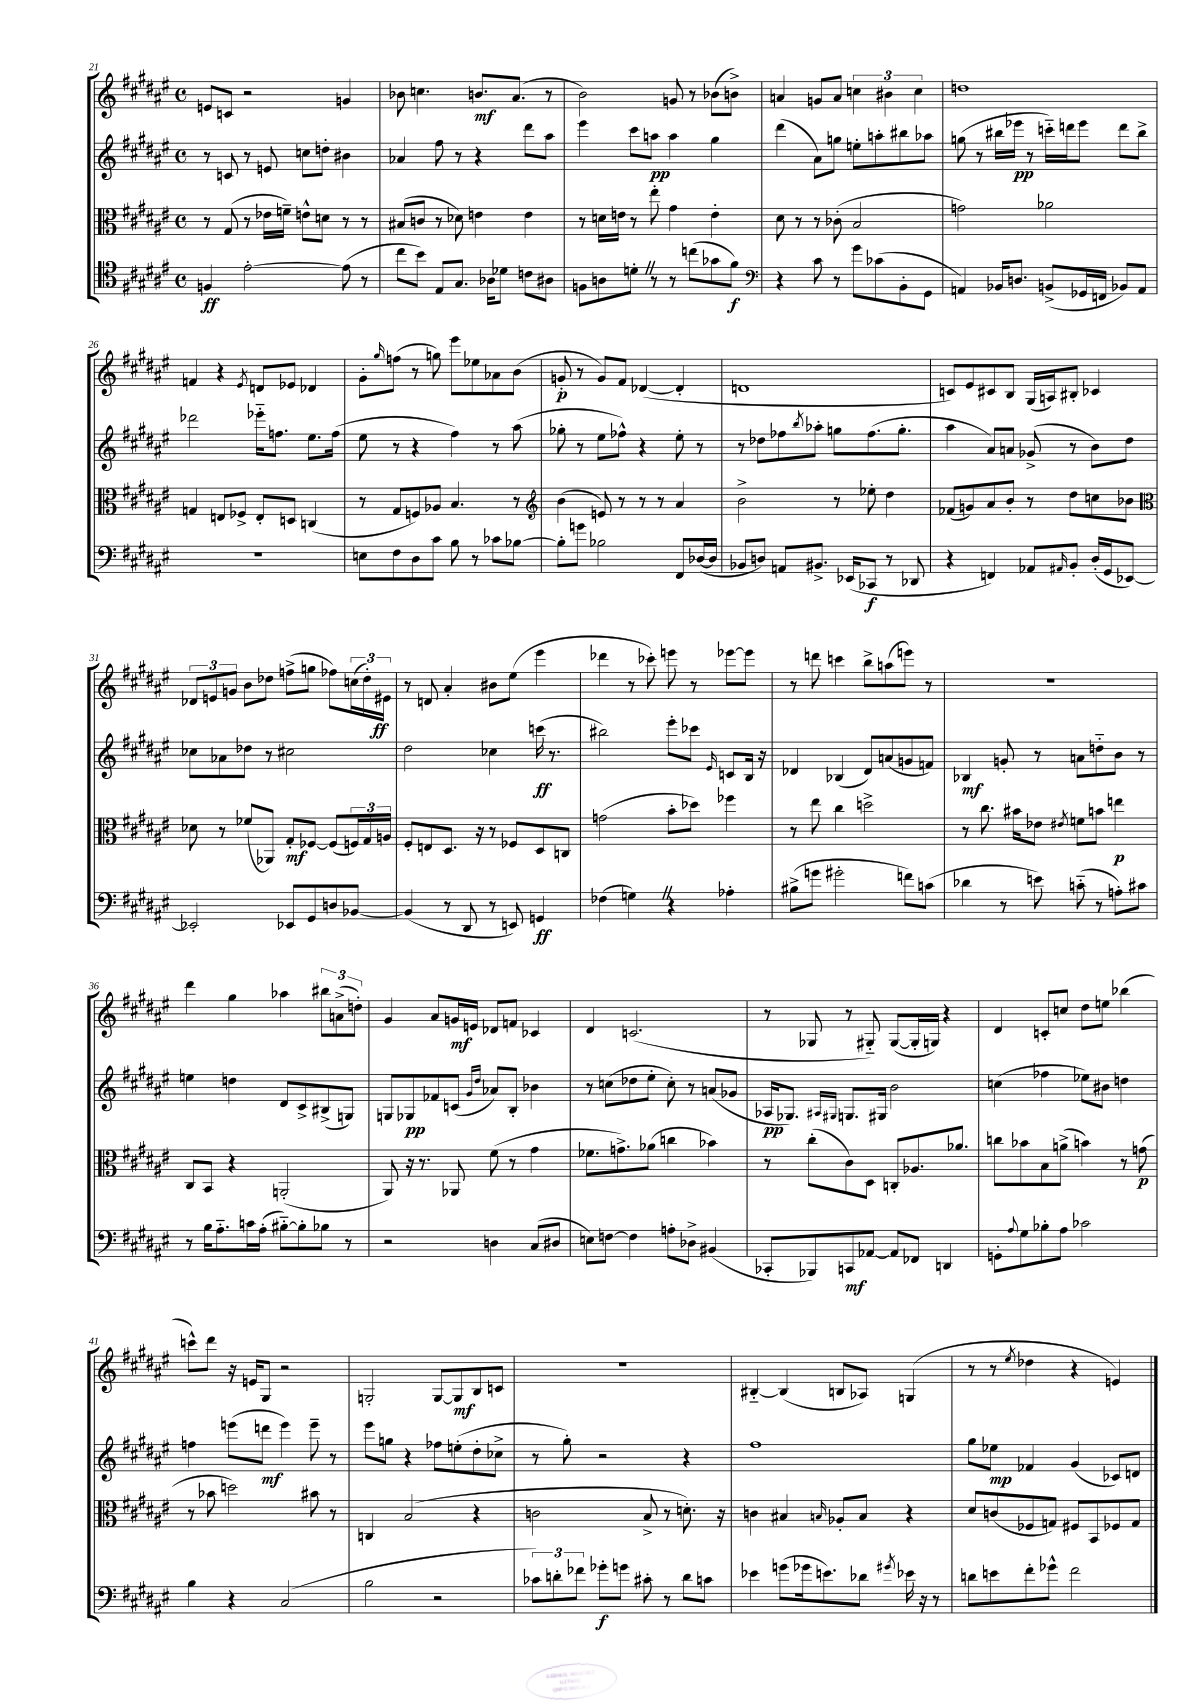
<<
\new StaffGroup <<
\new Staff = "s0" {
    \clef treble \key fis \major \defaultTimeSignature \time 4/4
    e'8 c'8 r2 g'4 |
    bes'8 c''4. b'8.\mf ais'8.( r8 |
    b'2) g'8 r8 bes'8( b'8->) |
    a'4 g'8 a'8 \tuplet 3/2 { c''4 bis'4 c''4 } |
    d''1 |
    f'4 r4 \acciaccatura { eis'8 } d'8 ees'8 des'4 |
    gis'8-. \grace { gis''16 } f''8( r8 g''8) eis'''8 ees''8 aes'8 b'8( |
    g'8-.\p r8 g'8) fis'8 des'4~( des'4-. |
    d'1 |
    c'8) eis'8 cis'8 b8 gis16( a16) bis8-. ces'4 |
    \tuplet 3/2 { des'8 e'8 g'8 } b'8 des''8 f''8->( g''8 fes''8) \tuplet 3/2 { c''16( des''16-.) eis'16\ff } |
    r8 d'8 ais'4-. bis'8 eis''8( eis'''4 |
    des'''4 r8 ces'''8-.) e'''8 r8 ees'''8~ ees'''8 |
    r8 d'''8 c'''4 b''8-> a''8( e'''8) r8 |
    r1 |
    dis'''4 gis''4 aes''4 \tuplet 3/2 { bis''8 a'8->( d''8-.) } |
    gis'4 ais'8 g'16\mf e'16 des'8 f'8 ces'4 |
    dis'4 c'2.( |
    r8 ges8 r8 gis8-_) gis8~( gis16-. g16) r4 |
    dis'4 c'8-. c''8 dis''8 e''8 bes''4( |
    c'''8-^) dis'''8 r16 e'16 gis8 r2 |
    g2-. g8~ g8\mf b8 c'8 |
    R1 |
    bis4~-_ bis4( b8 aes8) g4( |
    r8 r8 \acciaccatura { eis''8 } des''4 r4 e'4) \bar "|." |
}
\new Staff = "s1" {
    \clef treble \key fis \major \defaultTimeSignature \time 4/4
    r8 c'8 r8 e'8 c''8 d''8-. bis'4 |
    aes'4 fis''8 r8 r4 dis'''8 ais''8 |
    eis'''4 cis'''8 a''8\pp a''4 gis''4 |
    dis'''4( ais'8) g''8 e''8-. a''8-. bis''8 aes''8 |
    g''8( r8 bis''16 ees'''16\pp r8 c'''16-_) d'''16 ees'''8 d'''8 bis''8-> |
    des'''2 ees'''16-_ f''8. eis''8. f''16( |
    eis''8 r8 r4 fis''4) r8 ais''8( |
    ges''8-. r8 eis''8 fes''8-^) r4 eis''8-. r8 |
    r8 des''8 fes''8 \acciaccatura { b''8 } aes''8-. g''8 fes''8.( g''8.-. |
    ais''4 ais'8) a'8 ges'8->( r8 b'8) dis''8 |
    ces''8 aes'8 des''8 r8 cis''2 |
    dis''2 ces''4 c'''16\ff( r8. |
    bis''2) eis'''8-. ces'''8 \grace { eis'16 } c'8 b16 r16 |
    des'4 bes4( des'8) a'8( g'8 f'8) |
    bes4\mf g'8-. r8 a'8 d''8-_ b'8 r8 |
    e''4 d''4 dis'8 cis'8-> bis8->( g8) |
    g8 ges8\pp fes'8 c'8( \grace { gis'16 dis''16 } aes'8) b8-. bes'4 |
    r8 c''8( des''8 eis''8-. c''8-.) r8 a'8( ges'8 |
    aes16\pp ges8.) \grace { ais16 gis16 } g8. gis16 b'2 |
    c''4( fes''4 ees''8) bis'8 d''4 |
    f''4 e'''8( d'''8\mf e'''4) e'''8-- r8 |
    eis'''8 g''8 r4 fes''8 e''8-.( dis''8-. ces''8-> |
    r8 gis''8-.) r2 r4 |
    fis''1 |
    gis''8 ees''8\mp fes'4 gis'4( ces'8) d'8 \bar "|." |
}
\new Staff = "s2" {
    \clef alto \key fis \major \defaultTimeSignature \time 4/4
    r8 gis8( r8 ees'16 f'16--) e'8-^ d'8 r8 r8 |
    bis8( c'8 r8 des'8) e'4 e'4 |
    r8 d'16 e'16 r8 eis''8-. gis'4 e'4-. |
    dis'8 r8 r8 ces'8-.( b2 |
    g'2) aes'2 |
    g4 e8 fes8-> e8-. d8 c4( |
    r8 gis8 f8) aes8 b4. r8 |
    \clef treble b'4( e'8) r8 r8 r8 ais'4 |
    b'2-> r8 ees''8-. dis''4 |
    fes'8( g'8) ais'8 b'8-. r8 dis''8 c''8 bes'8 |
    \clef alto des'8 r8 fes'8( aes,8) gis8-.\mf fes8~ fes8( \tuplet 3/2 { f16) gis16 a16 } |
    fis8-. e8 dis8. r16 r8 fes8 dis8 c8 |
    g'2( b'8-. des''8) fes''4 |
    r8 eis''8 cis''4 d''2-> |
    r8 cis''8. bis'16 ees'8 \acciaccatura { eis'8 } f'8 b'8 e''4\p |
    cis8 b,8 r4 a,2-.( |
    ais,8) r16 r8. aes,8 fis'8( r8 gis'4 |
    fes'8. g'8.->) aes'8( c''4 bes'4) |
    r8 cis''8-.( cis'8) dis8 c8-. aes8. aes'8. |
    c''8 bes'8 b8 a'8->( b'4) r8 g'8\p( |
    r8 bes'8 d''2) bis'8 r8 |
    c4 b2( r4 |
    c'2 b8-> r8 d'8.-.) r16 |
    c'4 bis4 \grace { b16 } aes8-. b8 r4 |
    dis'8 c'8( fes8 g8) fis8 b,8 fes8 g8 \bar "|." |
}
\new Staff = "s3" {
    \clef tenor \key fis \major \defaultTimeSignature \time 4/4
    f4\ff eis'2~-. eis'8( r8 |
    cis''8 b'8) eis8 gis8. aes16 des'8 c'8 ais8 |
    f8 a8 d'8-. \once \override BreathingSign.text = \markup { \musicglyph "scripts.caesura.straight" } \breathe r8 r8 c''8( ges'8 fis'8\f) |
    \clef bass r4 cis'8 r8 gis'8 ces'8( b,8-. gis,8 |
    a,4) bes,16 d8. b,8->( ges,16 f,16 bes,8) a,8 |
    R1 |
    e8 fis8 dis8 cis'8 b8 r8 ces'8 bes8~ |
    bes8-. g'8 bes2 fis,8 des16~( des16 |
    bes,8 d8) a,8 bis,8.-> ees,16( ces,8\f r8 des,8 |
    r4 f,4) aes,8 \grace { ais,16 } b,8-. dis16-.( gis,16 ees,8~) |
    ees,2-. ees,8 gis,8 d8 bes,8~ |
    bes,4( r8 dis,8 r8 e,8) g,4\ff |
    fes4( g4) \once \override BreathingSign.text = \markup { \musicglyph "scripts.caesura.straight" } \breathe r4 aes4-. |
    bis8->( g'8 gis'2-. f'8) c'8( |
    des'4 r8 e'8) c'8-_( r8 a8-.) cis'8 |
    r8 b16 ais8.-_ c'16 ais16-.( bis8~-_) bis8-. bes8 r8 |
    r2 d4 cis8( dis8 |
    e8) f8~ f4 a8-. des8-> bis,4( |
    ces,8-. bes,,8) c,8\mf aes,8~ aes,8 fes,8 d,4 |
    g,8-. \appoggiatura { ais8 } gis8 bes8-. ais8 ces'2 |
    b4 r4 cis2( |
    b2 r2 |
    \tuplet 3/2 { ces'8) d'8-. fes'8 } ges'8-.\f g'8 cis'8-. r8 d'8 c'8 |
    ees'4 g'8( ges'16 e'8.) des'8 \acciaccatura { gis'8 } ees'16 r16 r8 |
    d'8 e'8 fis'8-. ges'8-^ fis'2 \bar "|." |
}
>>
>>
\layout { \context { \Score currentBarNumber = #21 } }
